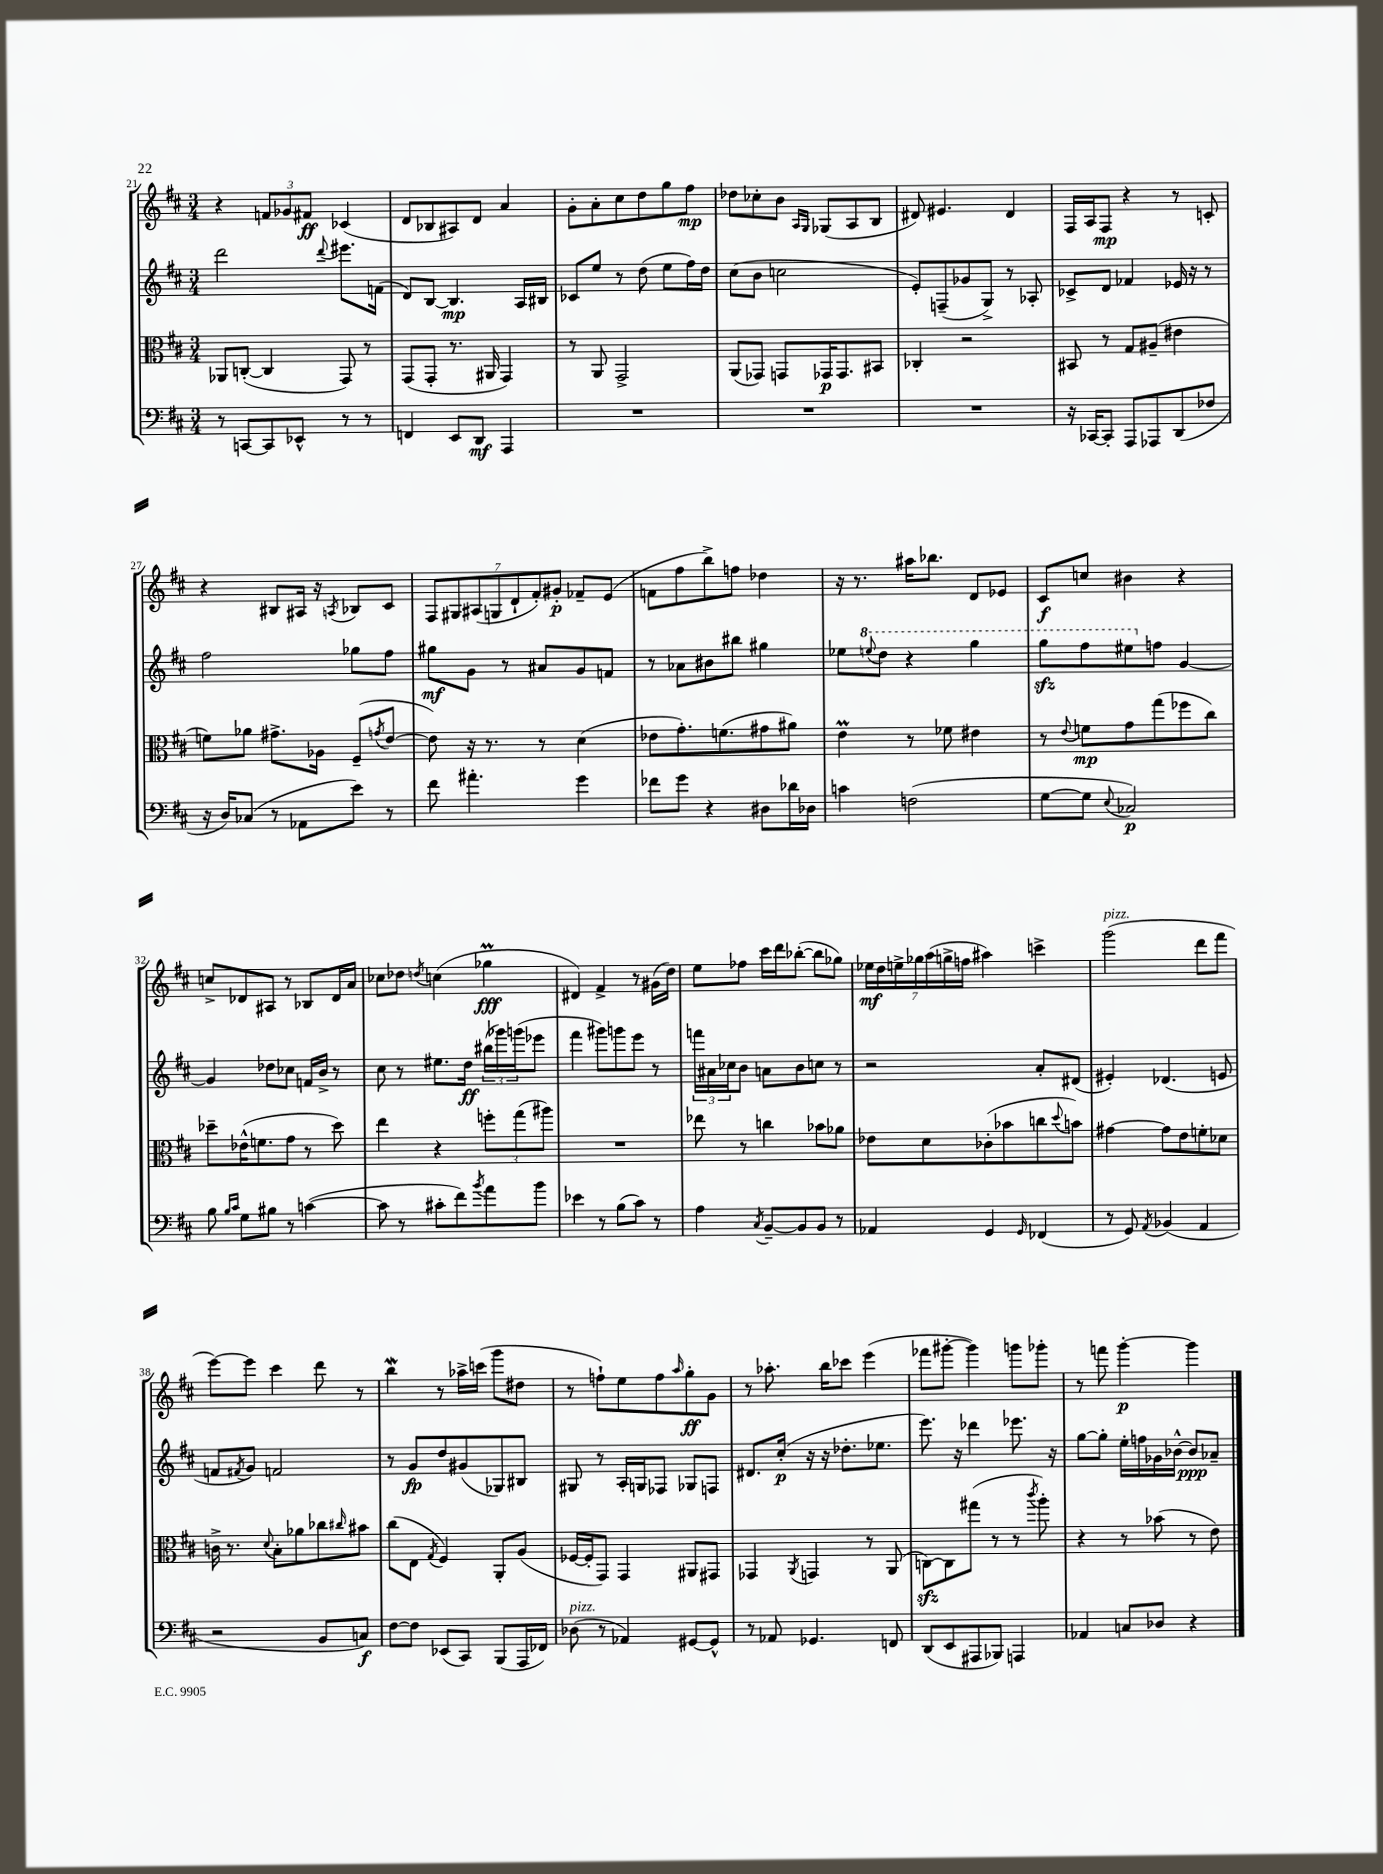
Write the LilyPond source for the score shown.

<<
\new StaffGroup <<
\new Staff = "s0" {
    \clef treble \key d \major \numericTimeSignature \time 3/4
    r4 \tuplet 3/2 { f'8 ges'8 fis'8\ff } ces'4( |
    d'8 bes8 ais8) d'8 a'4 |
    g'8-. a'8-. cis''8 d''8 g''8 fis''8\mp |
    des''8 ces''8-. b'8 \grace { a16 g16 } ges8( a8 b8 |
    dis'8) eis'4. dis'4 |
    fis16 a16 fis8\mp r4 r8 c'8-. |
    r4 bis8 ais16 r16 \acciaccatura { a8 } bes8 cis'8 |
    \tuplet 7/4 { fis8 gis8 ais8( g8 d'8-! fis'8-.) gis'8-.\p } fes'8-- e'8( |
    f'8 fis''8 b''8->) f''8 des''4 |
    r16 r8. ais''16 bes''8. d'8 ees'8 |
    cis'8\f c''8 bis'4 r4 |
    c''8-> des'8 ais8 r8 bes8 des'16 a'16 |
    ces''8 des''8 \acciaccatura { d''8 } c''4( ges''4\prall\fff |
    dis'4) fis'4-> r8 gis'16( d''16) |
    e''8 fes''8 cis'''16 d'''16 bes''8~-.( bes''8 ges''8) |
    \tuplet 7/4 { ees''16\mf d''16 e''16-> ges''16 a''16( g''16-> f''16 } ais''4) c'''4-> |
    g'''2^\markup { \italic "pizz." }( d'''8 fis'''8 |
    e'''8~) e'''8 cis'''4 d'''8 r8 |
    b''4\mordent r8 aes''16-> c'''16( g'''8 dis''8 |
    r8 f''8-!) e''8 f''8 \grace { a''16 } g''8-.\ff g'8 |
    r8 aes''8.-. b''16 ces'''8 e'''4( |
    fes'''8 gis'''8~-. gis'''4) g'''8 ges'''8-. |
    r8 f'''8 g'''4~-.\p g'''4 \bar "|." |
}
\new Staff = "s1" {
    \clef treble \key d \major \numericTimeSignature \time 3/4
    d'''2 \appoggiatura { d'''8 } eis'''8. f'16( |
    d'8) b8~ b4.\mp a16 bis16 |
    ces'8 e''8 r8 d''8( e''8 fis''16) d''16 |
    cis''8( b'8 c''2 |
    e'8-.) f8--( ges'8 g8->) r8 aes8-. |
    ces'8-> d'8 fes'4 ees'16 r16 r8 |
    fis''2 ges''8 fis''8 |
    gis''8\mf g'8 r8 ais'8 g'8 f'8 |
    r8 aes'8 bis'8 bis''8 gis''4 |
    ees''8 \ottava #1 \appoggiatura { e'''!8 } d'''8 r4 g'''4 |
    g'''8\sfz fis'''8 eis'''8 \ottava #0 f''8 g'4~ |
    g'4 des''8 ces''8 f'16 b'16-> r8 |
    cis''8 r8 eis''8. d''16\ff \tuplet 3/2 { bis''16( ges'''16) g'''16( } ees'''8 |
    fis'''4 gis'''8) g'''8 e'''8 r8 |
    \tuplet 3/2 { f'''16 ais'16 ces''16 } b'8 a'8 b'8 c''8 r8 |
    r2 a'8-. dis'8( |
    eis'4-.) des'4.( e'8 |
    f'8 \acciaccatura { fis'8 } g'8) f'2 |
    r8 g'8\fp d''8 gis'8( ges8) bis8 |
    gis8 r8 a16-. g16 fes8 ges8 f8 |
    dis'8. cis''16-.\p( r16 r16 des''8.-. ees''8. |
    e'''8.) r16 des'''4 ees'''8. r16 |
    g''8~ g''8-. e''16-. f''16 ges'16 bes'16~-^ bes'8\ppp aes'8-- \bar "|." |
}
\new Staff = "s2" {
    \clef alto \key d \major \numericTimeSignature \time 3/4
    aes,8 c8~-.( c4 g,8) r8 |
    g,8( g,8-. r8. ais,16 g,4) |
    r8 a,8 g,2-> |
    a,8( ges,8) g,8 ges,16\p ges,8. bis,8 |
    ces4-. r2 |
    bis,8 r8 g8 ais8--( eis'4 |
    f'8) aes'8 gis'8.-> aes16 fis8--( \acciaccatura { g'8 } e'8~ |
    e'8) r16 r8. r8 d'4( |
    ees'8 g'8.-.) f'8.( gis'8 ais'8) |
    e'4\prall r8 fes'8 eis'4 |
    r8 \appoggiatura { e'8 } f'8\mp g'8 g''8( fes''8 cis''8) |
    des''8-- ees'16-^( f'8. g'8 r8 des''8) |
    e''4 r4 \tuplet 3/2 { f''8-. g''8( ais''8) } |
    R2. |
    ees''8 r8 c''4 bes'8 aes'8 |
    ees'8 d'8 ces'8-.( bes'8 c''8 \appoggiatura { d''8 } b'8) |
    gis'4~ gis'8 e'8 f'8-. des'8 |
    c'16-> r8. \appoggiatura { d'8 } b8-. aes'8 ces''8 \grace { cis''16 } bis'8 |
    cis''8( e8 \acciaccatura { g8 } fis4) a,8-. a8( |
    fes16~ fes16-. g,8) g,4 ais,8 gis,8 |
    ges,4 \acciaccatura { a,8 } g,4 r8 a,8( |
    c8~\sfz) c8 gis''8( r8 r8 \acciaccatura { cis'''8 } a''8-.) |
    r4 r8 bes'8( r8 e'8) \bar "|." |
}
\new Staff = "s3" {
    \clef bass \key d \major \numericTimeSignature \time 3/4
    r8 c,8~ c,8 ees,8-^ r8 r8 |
    f,4 e,8 d,8\mf a,,4 |
    R2. |
    R2. |
    R2. |
    r16 ces,16~ ces,8-. a,,8 aes,,8 d,8( fes8 |
    r16 d16) ces8( r8 aes,8 e'8) r8 |
    fis'8 ais'4.-. g'4 |
    fes'8 g'8 r4 dis8 des'16 des16 |
    c'4 f2( |
    g8~ g8 \appoggiatura { e8 } ces2\p) |
    b8 \grace { b16 cis'16 } g8 bis8 r8 c'4~( |
    c'8 r8 cis'8-. fis'8) \acciaccatura { b'8 } a'8 b'8 |
    ees'4 r8 b8( cis'8) r8 |
    a4 \acciaccatura { cis8 } b,8~-- b,8 b,8 r8 |
    aes,4 g,4 \grace { g,16 } fes,4( |
    r8 g,8) \acciaccatura { a,8 } bes,4( a,4 |
    r2 b,8 c8\f) |
    fis8~ fis8 ees,8( cis,8) b,,8( a,,16 fes,16) |
    des8^\markup { \italic "pizz." }( r8 aes,4) gis,8~ gis,8-^ |
    r8 aes,8 ges,4. f,8 |
    d,8( e,8 ais,,8 bes,,8) a,,4 |
    aes,4 c8 des8 r4 \bar "|." |
}
>>
>>
\layout { \context { \Score currentBarNumber = #21 } }
